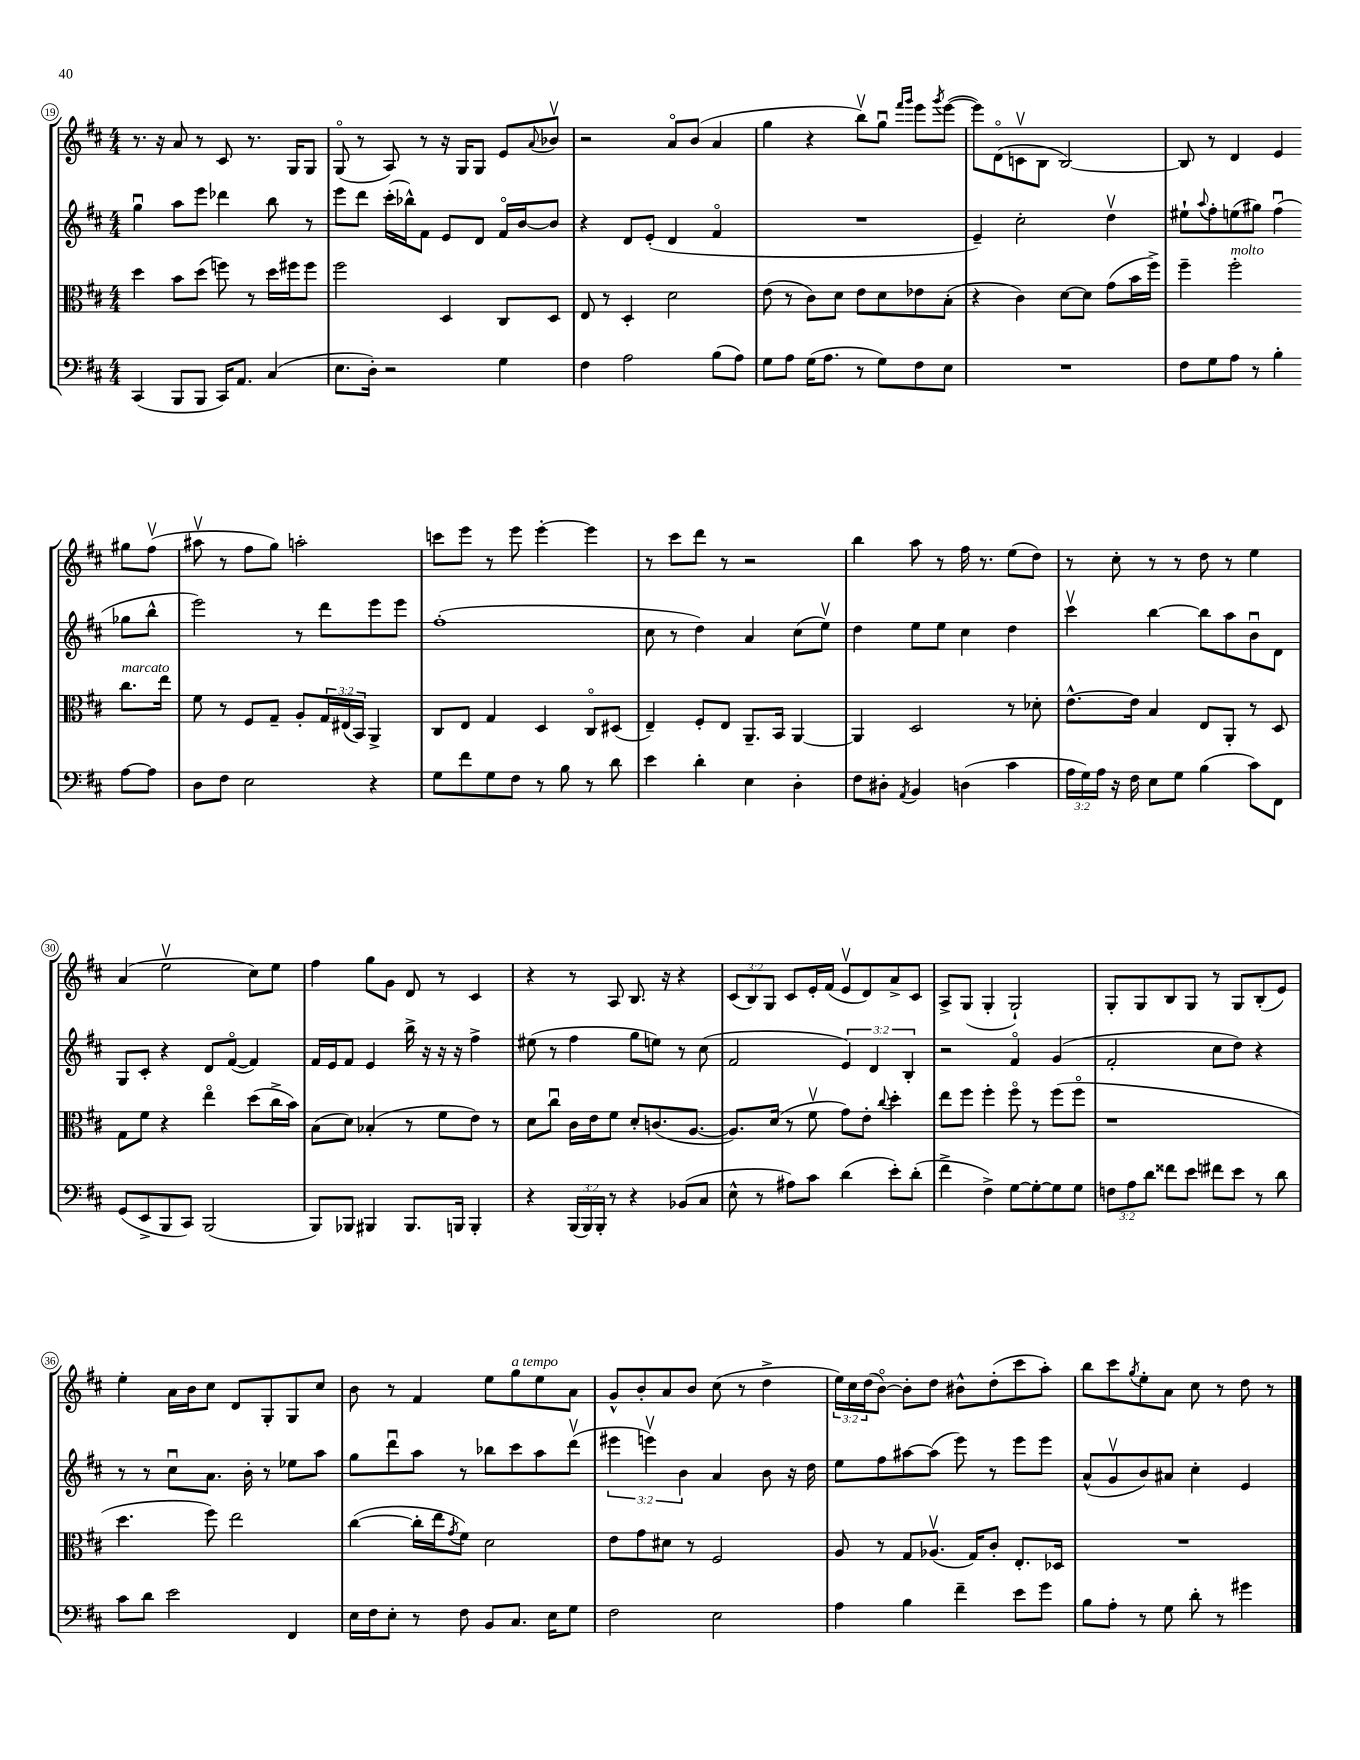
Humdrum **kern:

**kern	**kern	**kern	**kern
*staff4	*staff3	*staff2	*staff1
*clefF4	*clefC3	*clefG2	*clefG2
*k[f#c#]	*k[f#c#]	*k[f#c#]	*k[f#c#]
*M4/4	*M4/4	*M4/4	*M4/4
(4CC#/	4dd\	4ggu\	8.r
.	.	.	16r
8BBB/L	8b\L	8aa\L	8a/
8BBB/J	(8dd\J	8eee\J	8r
16CC#/LK)	8ff\)	4ddd-\	8c#/
8.AA/J	.	.	.
.	8r	.	8.r
(4C#/	16dd\LL	8bb\	.
.	16ff#\J	.	16G/LK
.	8ff#\J	8r	8G/J
=	=	=	=
8.E\L	2ff#\	8eee\L	(8Go/
.	.	8ddd\J	8r
16D'\Jk)	.	.	.
2r	.	(16ccc#'\LL	8A/)
.	.	16bb-^^\J)	.
.	.	8f#\J	8r
.	4D/	8e/L	16r
.	.	.	16G/LK
.	.	8d/J	8G/J
4G\	8C#/L	16f#o/LL	8e/L
.	.	[16b/J	.
.	.	.	8qqa/
.	8D/J	8b/]J	8b-v/J
=	=	=	=
4F#\	8E/	4r	2r
.	8r	.	.
2A\	4D'/	8d/L	.
.	.	(8e'/J	.
.	2d\	4d/	8ao/L
.	.	.	(8b/J
(8B\L	.	4f#o/	4a/
8A\J)	.	.	.
=	=	=	=
8G\L	(8e\	1r	4gg\
8A\J	8r	.	.
(16G\LK	8c#\L)	.	4r
8.A\J	.	.	.
.	8d\J	.	.
8r	8e\L	.	8bbv\L)
8G\L)	8d\	.	8ggu\J
.	.	.	16qqfff#/LL
.	.	.	16qqggg/JJ
8F#\	8e-\	.	8eee\L
.	.	.	8qggg/
8E\J	(8B'\J	.	([8eee\J
=	=	=	=
1r	4r	4e~/)	8eee\]L)
.	.	.	(8do\
.	4c#\)	2cc#'\	8cv\
.	.	.	8B\J
.	[8d\L	.	[2B/)
.	8d\]J	.	.
.	(8g\L	4ddv\	.
.	16b\L	.	.
.	16ff#^\JJ)	.	.
=	=	=	=
8F#\L	4ff#~\	8ee#`\L	8B/]
.	.	8qqaa/	.
8G\	.	8ff#'\	8r
8A\J	2ff#'\	(8ee\	4d/
8r	.	8gg#\J)	.
4B'\	.	(4ff#u\	4e/
[8A\L	8.cc#\L	8gg-\L	8gg#\L
8A\]J	.	8bb^^\J	(8ff#v\J
.	16ee\Jk	.	.
=	=	=	=
8D\L	8f#\	2eee\)	8aa#v\
8F#\J	8r	.	8r
2E\	8F#/L	.	8ff#\L
.	8G~/J	.	8gg\J)
.	8A'/L	8r	2aa'\
.	24G/L	8ddd\L	.
.	(24E#/	.	.
.	24BB/JJ)	.	.
4r	4AA^/	8eee\	.
.	.	8eee\J	.
=	=	=	=
8G\L	8C#/L	(1ff#'	8ccc\L
8f#\	8E/J	.	8eee\J
8G\	4G/	.	8r
8F#\J	.	.	8eee\
8r	4D/	.	[4eee'\
8B\	.	.	.
8r	8C#o/L	.	4eee\]
8d\	(8D#/J	.	.
=	=	=	=
4e\	4E~/)	8cc#\	8r
.	.	8r	8ccc#\L
4d'\	8F#'/L	4dd\)	8ddd\J
.	8E/J	.	8r
4E\	8.AA~/L	4a/	2r
.	16BB/Jk	.	.
4D'\	[4AA/	(8cc#\L	.
.	.	8eev\J)	.
=	=	=	=
8F#\L	4AA/]	4dd\	4bb\
8D#'\J	.	.	.
8qAA/	.	.	.
4BB/	2D/	8ee\L	8aa\
.	.	8ee\J	8r
(4D\	.	4cc#\	16ff#\
.	.	.	8.r
4c#\	8r	4dd\	(8ee\L
.	8d-'\	.	8dd\J)
=	=	=	=
24A\LL	[8.e^^\L	4ccc#v\	8r
24G\)	.	.	.
24A\JJ	.	.	.
16r	.	.	8cc#'\
16F#\	16e\]Jk	.	.
8E\L	4B/	[4bb\	8r
8G\J	.	.	8r
(4B\	8E/L	8bb\]L	8dd\
.	8AA'/J	8aa\	8r
8c#\L)	8r	8bu\	4ee\
8FF#\J	8D/	8d\J	.
=	=	=	=
(8GG/L	8G\L	8G/L	(4a/
8EE^/	8f#\J	8c#'/J	.
8BBB/	4r	4r	2eev\
8CC#/J)	.	.	.
(2BBB/	4eeo\	8d/L	.
.	.	([8f#o/J	.
.	(8dd\L	4f#/])	8cc#\L)
.	16cc#^\L	.	8ee\J
.	16b\JJ)	.	.
=	=	=	=
8BBB/L)	(8B\L	16f#/LL	4ff#\
.	.	16e/J	.
8BBB-/J	8d\J)	8f#/J	.
4BBB#/	(4B-'/	4e/	8gg\L
.	.	.	8g\J
8.BBB#/L	8r	16bb^\	8d/
.	.	16r	.
.	8f#\L	16r	8r
16BBB/Jk	.	16r	.
4BBB'/	8e\J)	4ff#^\	4c#/
.	8r	.	.
=	=	=	=
4r	8d\L	(8ee#\	4r
.	8cc#u\J	8r	.
(24BBB/LL	16c#\LL	4ff#\	8r
24BBB/)	.	.	.
.	16e\J	.	.
24BBB'/JJ	.	.	.
8r	8f#\J	.	8A/
4r	8d'/L	8gg\L	8.B/
.	(8.c/	8ee\J)	.
.	.	.	16r
(8BB-/L	.	8r	4r
.	[8.A/J	.	.
8C#/J	.	(8cc#\	.
=	=	=	=
8E^^\	8.A/]L)	2f#/	(12c#/L
.	.	.	12B/)
8r	.	.	.
.	.	.	12G/J
.	(16d/Jk	.	.
8A#\L)	8r	.	8c#/L
8c#\J	8f#v\	.	16e'/L
.	.	.	(16f#/JJ
(4d\	8g\L)	6e/)	8ev/L
.	8e'\J	.	8d/)
.	.	6d/	.
.	8qqcc#/	.	.
8e'\L)	4dd'\	.	8a^/
.	.	6B'/	.
(8d'\J	.	.	8c#/J
=	=	=	=
4f#^\	8ee\L	2r	8A^/L
.	8ff#\J	.	(8G/J
4F#^\)	4ff#'\	.	4G'/
[8G\L	8ff#o\	4f#o/	2G`/)
8G'\_	8r	.	.
8G\]	(8ff#\L	(4g/	.
8G\J	8ff#o\J	.	.
=	=	=	=
12F\L	1r	2f#'/	8G'/L
12A\	.	.	.
.	.	.	8G/
12d\J	.	.	.
8f##\L	.	.	8B/
8e\J	.	.	8G/J
8f#\L	.	8cc#\L	8r
8e\J	.	8dd\J)	8G/L
8r	.	4r	(8B'/
8d\	.	.	8e/J)
=	=	=	=
8c#\L	4.dd\	8r	4ee'\
8d\J	.	8r	.
2e\	.	8cc#u\L	16a\LL
.	.	.	16b\J
.	8ff#\)	8.a\J	8cc#\J
.	2ee\	.	8d/L
.	.	16b'\	.
.	.	8r	8G'/
4FF#/	.	8ee-\L	8G/
.	.	8aa\J	8cc#/J
=	=	=	=
16E\LL	([4cc#\	8gg\L	8b\
16F#\J	.	.	.
8E'\J	.	8dddu\	8r
8r	16cc#'\]LL	8aa\J	4f#/
.	16ee\J	.	.
.	8qg/	.	.
8F#\	8f#\J)	8r	.
8BB/L	2d\	8bb-\L	8ee\L
8.C#/J	.	8ccc#\	8gg\
.	.	8aa\	8ee\
16E\LK	.	.	.
8G\J	.	(8dddv\J	8a\J
=	=	=	=
2F#\	8e\L	6eee#\	8g^^/L
.	8g\	.	8b'/
.	.	6eeev\)	.
.	8d#\J	.	8a/
.	.	6b\	.
.	8r	.	8b/J
2E\	2F#/	4a/	(8cc#\
.	.	.	8r
.	.	8b\	4dd^\
.	.	16r	.
.	.	16dd\	.
=	=	=	=
4A\	8A/	8ee\L	24ee\LL)
.	.	.	24cc#\
.	.	.	(24dd\J
.	8r	8ff#\	[8bo\J)
4B\	8G/L	[8aa#\	8b'\]L
.	(8.A-v/J	(8aa#\]J	8dd\J
4f#~\	.	8eee\)	8b#^^\L
.	16G/LK)	.	.
.	8c#'/J	8r	(8dd'\
8e\L	8.E'/L	8eee\L	8ccc#\
8g\J	.	8eee\J	8aa'\J)
.	16D-/Jk	.	.
=	=	=	=
8B\L	1r	(8a^^/L	8bb\L
8A'\J	.	8gv/	8ccc#\
.	.	.	8qgg/
8r	.	8b/)	8ee'\
8G\	.	8a#/J	8a\J
8d'\	.	4cc#'\	8cc#\
8r	.	.	8r
4g#\	.	4e/	8dd\
.	.	.	8r
==	==	==	==
*-	*-	*-	*-
